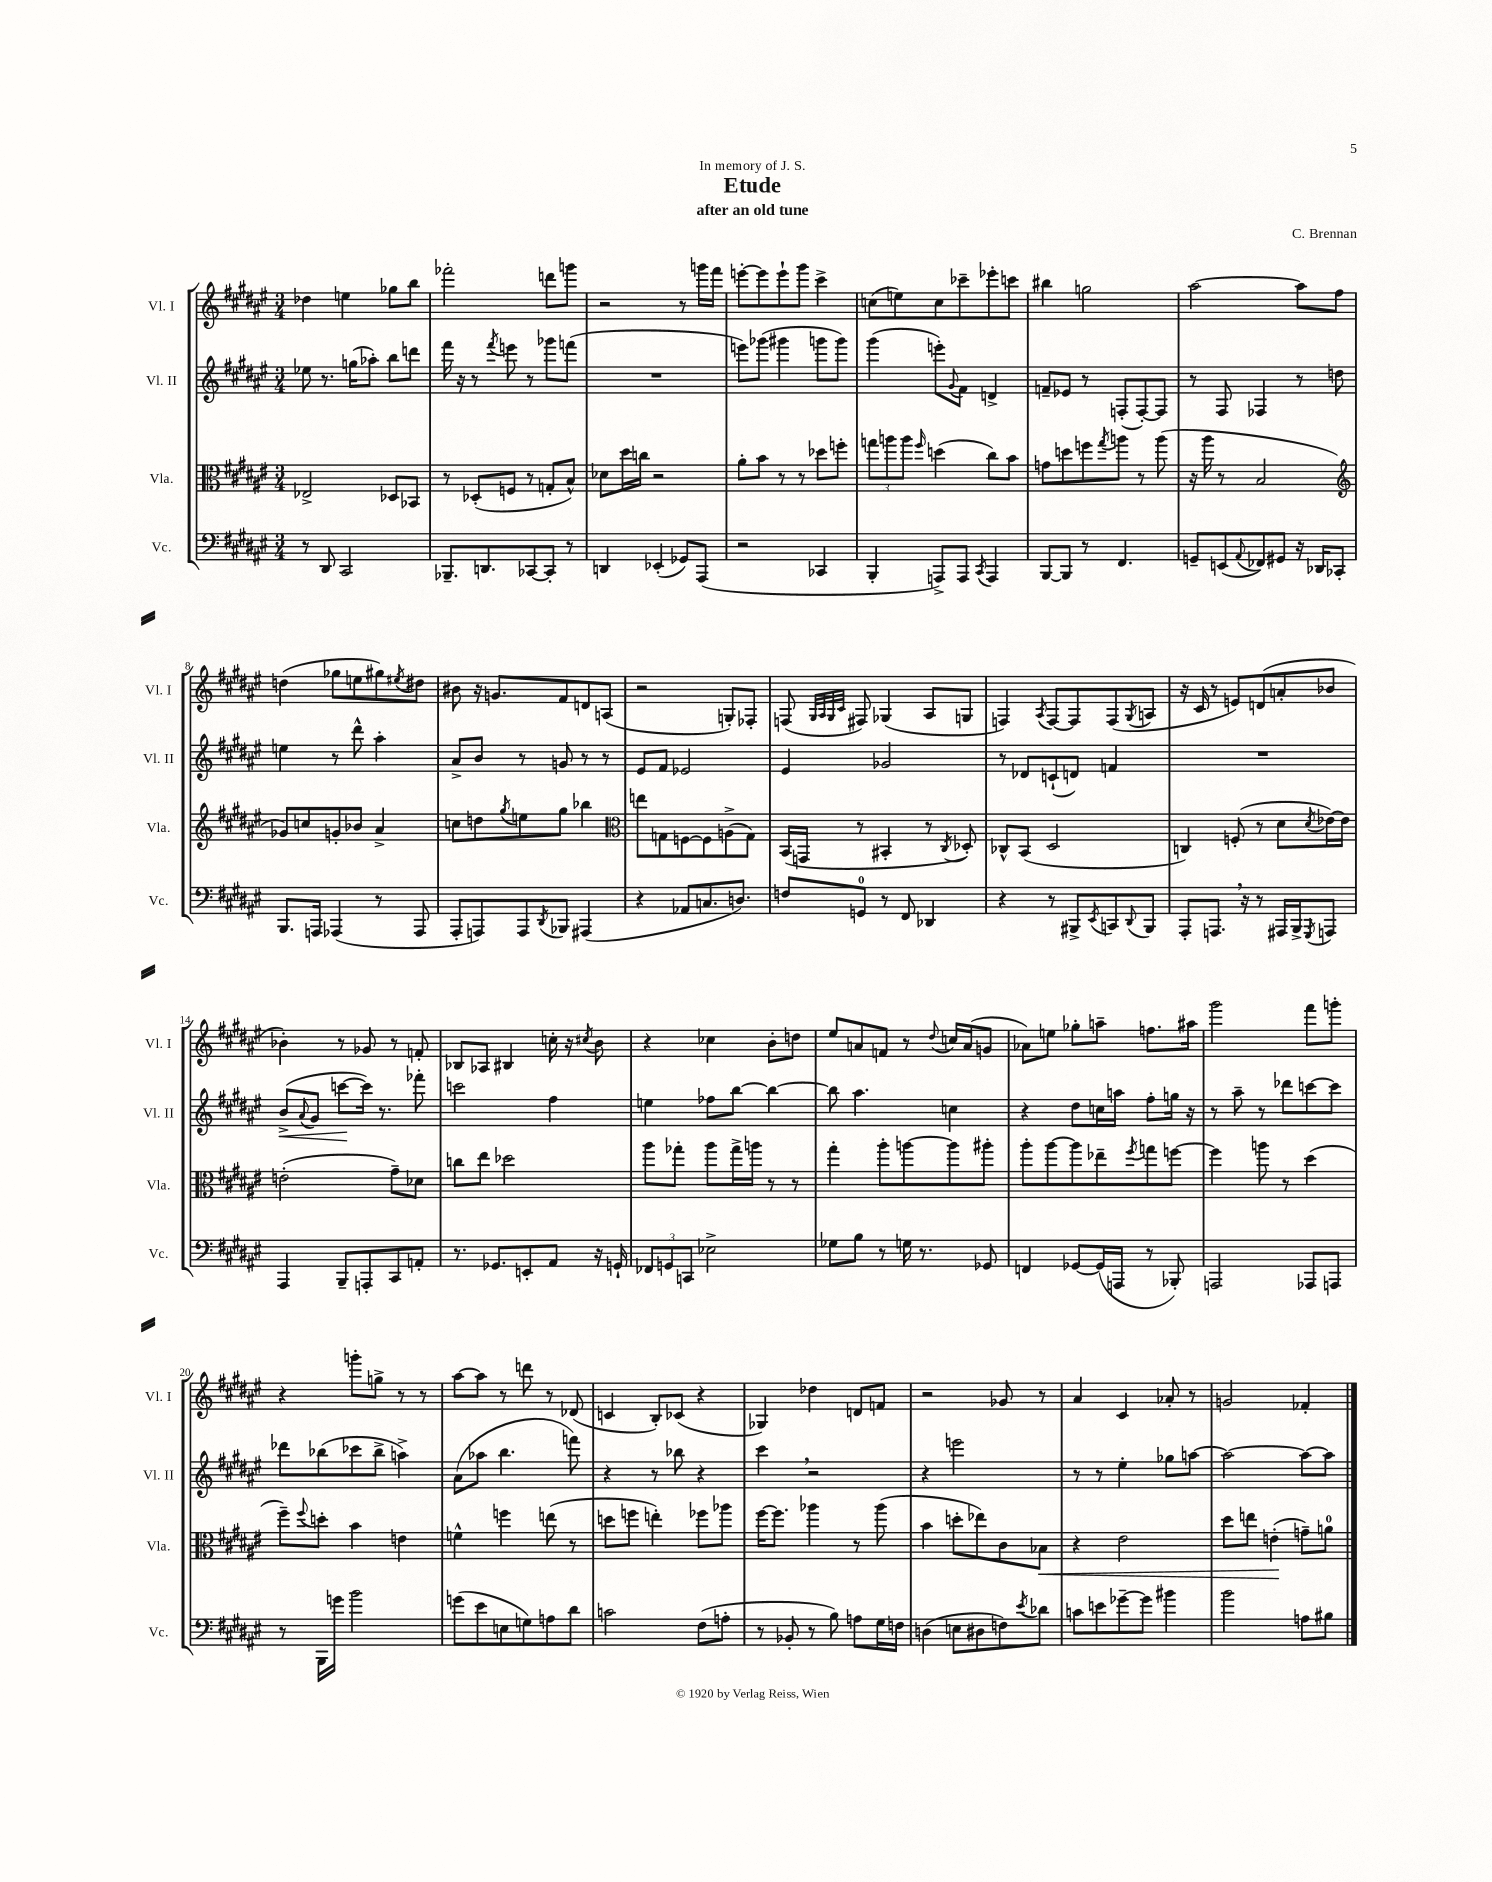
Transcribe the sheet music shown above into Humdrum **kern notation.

**kern	**kern	**kern	**kern
*staff4	*staff3	*staff2	*staff1
*clefF4	*clefC3	*clefG2	*clefG2
*k[f#c#g#d#a#e#]	*k[f#c#g#d#a#e#]	*k[f#c#g#d#a#e#]	*k[f#c#g#d#a#e#]
*M3/4	*M3/4	*M3/4	*M3/4
8r	2E-^/	8ee-\	4dd-\
8DD#/	.	8.r	.
2CC#/	.	.	4ee\
.	.	(16gg\LK	.
.	.	8aa-'\J)	.
.	8D-/L	8bb\L	8gg-\L
.	8BB-/J	8ddd\J	8bb\J
=	=	=	=
8.BBB-~/L	8r	16fff#\	2fff-'\
.	.	16r	.
.	(8D-'/L	8r	.
8.DD/	.	.	.
.	.	8qfff#/	.
.	8F/J	8eee\	.
[8CC-/	8r	8r	.
8CC-'/]J	8G'/L	8ggg-\L	8ddd\L
8r	8B^^/J)	(8fff\J	8ggg\J
=	=	=	=
4DD/	8d-\L	2.r	2r
.	16dd#\L	.	.
.	16cc\JJ	.	.
(4EE-'/	2r	.	.
8GG-/L)	.	.	8r
(8AAA#/J	.	.	16ggg\LL
.	.	.	16fff#\JJ
=	=	=	=
2r	8a#'\L	8eee\L)	[8eee'\L
.	8b\J	(8ggg-\J	8eee\]
.	8r	4ggg#\	8eee`\
.	8r	.	8ggg#\J
4CC-/	8dd-\L	8ggg\L	4ccc#^\
.	8ff'\J	8ggg\J)	.
=	=	=	=
4BBB'/	12gg\L	(4ggg#\	(8cc\L
.	12aa\	.	.
.	.	.	8ee\)
.	12aa\J	.	.
.	16qqff#/	.	.
8AAA^/L)	(4dd\	8eee'\L)	8cc\
.	.	8qqg#/	.
8AAA/J	.	8f#\J	8ccc-~\
8qCC#/	.	.	.
4AAA/	8cc#\L)	4d^/	8eee-'\
.	8b\J	.	8ccc\J
=	=	=	=
[8BBB/L	8g\L	8f~/L	4bb#\
8BBB/]J	8dd\	8e-/J	.
8r	8ff\	8r	2gg\
.	8qgg#/	.	.
4.FF#/	8aa\J	(8F'/L	.
.	8r	[8F'/)	.
.	(8aa\	8F/]J	.
=	=	=	=
8GG~/L	16r	8r	[2aa#\
.	16aa#\	.	.
(8EE/	8r	8F#/	.
8qqAA#/	.	.	.
8FF-/)	2B/	4F-/	.
8GG#/J	.	.	.
16r	.	8r	8aa#\]L
16DD-/LK	.	.	.
8CC-'/J	.	8dd\	8ff#\J
=	=	=	=
*	*clefG2	*	*
8.BBB/L	8g-/L)	4ee\	(4dd\
.	8cc/	.	.
16AAA/Jk	.	.	.
(4AAA-/	8g'/	8r	8gg-\L
.	8b-/J	8ddd#^^\	8ee\
8r	4a#^/	4aa#'\	8gg#\)
.	.	.	8qee#/
8AAA-/	.	.	8dd#\J
=	=	=	=
8AAA#'/L	8cc\L	8a#^/L	8b#\
8AAA/)	8dd\	8b/J	16r
.	.	.	8.g/L
.	8qgg#/	.	.
8AAA/	8ee\	8r	.
8qDD#/	.	.	.
8BBB-/J	8gg#\J	8g/	8f#/
(4AAA#/	4bb-\	8r	8d/
.	.	8r	(8A/J
=	=	=	=
*	*clefC3	*	*
4r	8ee\L	8e#/L	2r
.	8G\	8f#/J	.
8AA-/L	[8F\	2e-/	.
8.C/	8F\]	.	.
.	(8A^\	.	8G'/L)
8.D/J)	.	.	.
.	8G\J)	.	8F-'/J
=	=	=	=
8F/L	(16BB/LL	4e#/	(8F/
.	16GG/JJ	.	.
.	.	.	32qqG#/LLL
.	.	.	32qqA#/
.	.	.	32qqG#/
.	.	.	32qqc#/JJJ
8GG/J	8r	.	8F#/)
8r	4BB#'/	2g-/	(4G-/
8FF#/	.	.	.
4DD-/	8r	.	8A#/L
.	8qC#/	.	.
.	8D-'/)	.	8G/J
=	=	=	=
4r	8C-^^/L	8r	4F/)
.	(8BB/J	8d-/L	.
.	.	.	8qA#/
8r	2D#/	(8c`/	[8F/L
8BBB#^/L	.	8d/J)	8F/]
8qEE#/	.	.	.
8CC/	.	4f/	(8F/
8qqDD#/	.	.	8qG#/
8BBB#/J	.	.	8A/J
=	=	=	=
8AAA#'/L	4C/)	2.r	16r
.	.	.	16c#/
8.AAA/J	.	.	8r
.	(8F'/	.	8e/L)
16r	.	.	.
8r	8r	.	(8d/
16AAA#/LL	8d#\L	.	8a'/
16BBB^/J	.	.	.
8qGGG#/	8qd#/	.	.
8AAA/J	[16e-\L)	.	8b-/J
.	16e-\]JJ	.	.
=	=	=	=
4AAA#/	(2e'\	(8b^/L	4b-'\)
.	.	8qqa#/	.
.	.	8g#/J	.
8BBB~/L	.	[8ccc\L	8r
8AAA'/	.	16ccc\]Jk)	8g-/
.	.	8.r	.
8CC#/	8g#~\L)	.	8r
8AA'/J	8d-\J	8fff-'\	8f'/
=	=	=	=
8.r	8cc\L	2ccc\	8B-/L
.	8ee#\J	.	8A-/J
8.GG-/L	.	.	.
.	2dd-\	.	4B#/
8EE'/	.	.	.
8AA#/J	.	4ff#\	16cc'\
.	.	.	16r
.	.	.	8qcc#/
16r	.	.	8b\
16GG`/	.	.	.
=	=	=	=
12FF-/L	8aa#\L	4ee\	4r
12GG/	.	.	.
.	8gg-'\J	.	.
12CC/J	.	.	.
2E-^\	8aa#\L	8ff-\L	4cc-\
.	16gg-^\L	[8bb\J	.
.	16aa\JJ	.	.
.	8r	4bb\_	8b'\L
.	8r	.	8dd\J
=	=	=	=
8G-\L	4gg#'\	8bb\]	8ee#/L
8B\J	.	4.aa#\	8a/
8r	8aa#'\L	.	8f/J
16G\	[8aa\	.	8r
8.r	.	.	.
.	.	.	8qqdd#/
.	8aa\]	4cc\	16cc/LL
.	.	.	(16a/J
8GG-/	8aa#'\J	.	8g/J
=	=	=	=
4FF/	8aa#'\L	4r	8a-\L)
.	[8aa#\	.	8ee\J
[8GG-/L	8aa#\]	8dd#\L	8gg-'\L
(16GG-/]L	8ee-~\	16cc\L	8aa~\J
16AAA/JJ	.	16aa\JJ	.
.	8qff#/	.	.
8r	8gg\	8ff#'\L	8.ff\L
8BBB-'/)	[8ff\J	16gg\Jk	.
.	.	16r	16aa#\Jk
=	=	=	=
2AAA/	4ff\]	8r	2ggg#\
.	.	8aa#~\	.
.	8aa\	8r	.
.	8r	8ddd-\L	.
8AAA-/L	(4dd#\	[8ccc\	8fff#\L
8AAA/J	.	8ccc\]J	8ggg'\J
=	=	=	=
8r	8ff#~\L)	8ddd-\L	4r
.	8qqff#/	.	.
16BBB\LL	8dd'\J	(8bb-\	.
16g\JJ	.	.	.
2b\	4b\	8ccc-\	8ggg'\L
.	.	8bb-^\J	8gg^\J
.	4e\	4aa^\)	8r
.	.	.	8r
=	=	=	=
(8g\L	4f^^\	(8a#\L	[8aa#\L
8e#\	.	8aa-\J	8aa#\]J
8E\	4ff\	4.bb\	8r
8G\)	.	.	8ddd\
8A\	(8ee\	.	8r
8d#\J	8r	8fff\)	(8d-/
=	=	=	=
2c\	8dd\L	4r	4c/
.	8ff\J	.	.
.	4ee'\)	8r	8B'/L)
.	.	8bb-\	(8c-/J
(8F#\L	8ff-\L	4r	4r
8A'\J	8aa-\J	.	.
=	=	=	=
8r	[16ff#\LK	4ccc#\	4G-/)
.	8.ff#\]J	.	.
8BB-'/	.	.	.
8r	4aa-\	2r	4dd-\
8B\)	.	.	.
8A\L	8r	.	8d/L
16G#\L	(8aa-\	.	8f/J
16F\JJ	.	.	.
=	=	=	=
(4D\	4b\	4r	2r
8E\L	8dd'\L	2eee\	.
8D#\	8ee-\)	.	.
8F\)	8c#\	.	8g-/
8qe#/	.	.	.
8d-\J	8B-\J	.	8r
=	=	=	=
8c\L	4r	8r	4a#/
8e\	.	8r	.
[8g-~\	2e#\	4ee#'\	4c#/
8g-\]J	.	.	.
4b#\	.	8gg-\L	8a-'/
.	.	[8aa\J	8r
=	=	=	=
2b\	8dd#\L	2aa\_	2g/
.	8ee\J	.	.
.	(4e'\	.	.
8A\L	8g~\L)	8aa\_L	4f-'/
8B#\J	8a\J	8aa\]J	.
==	==	==	==
*-	*-	*-	*-
